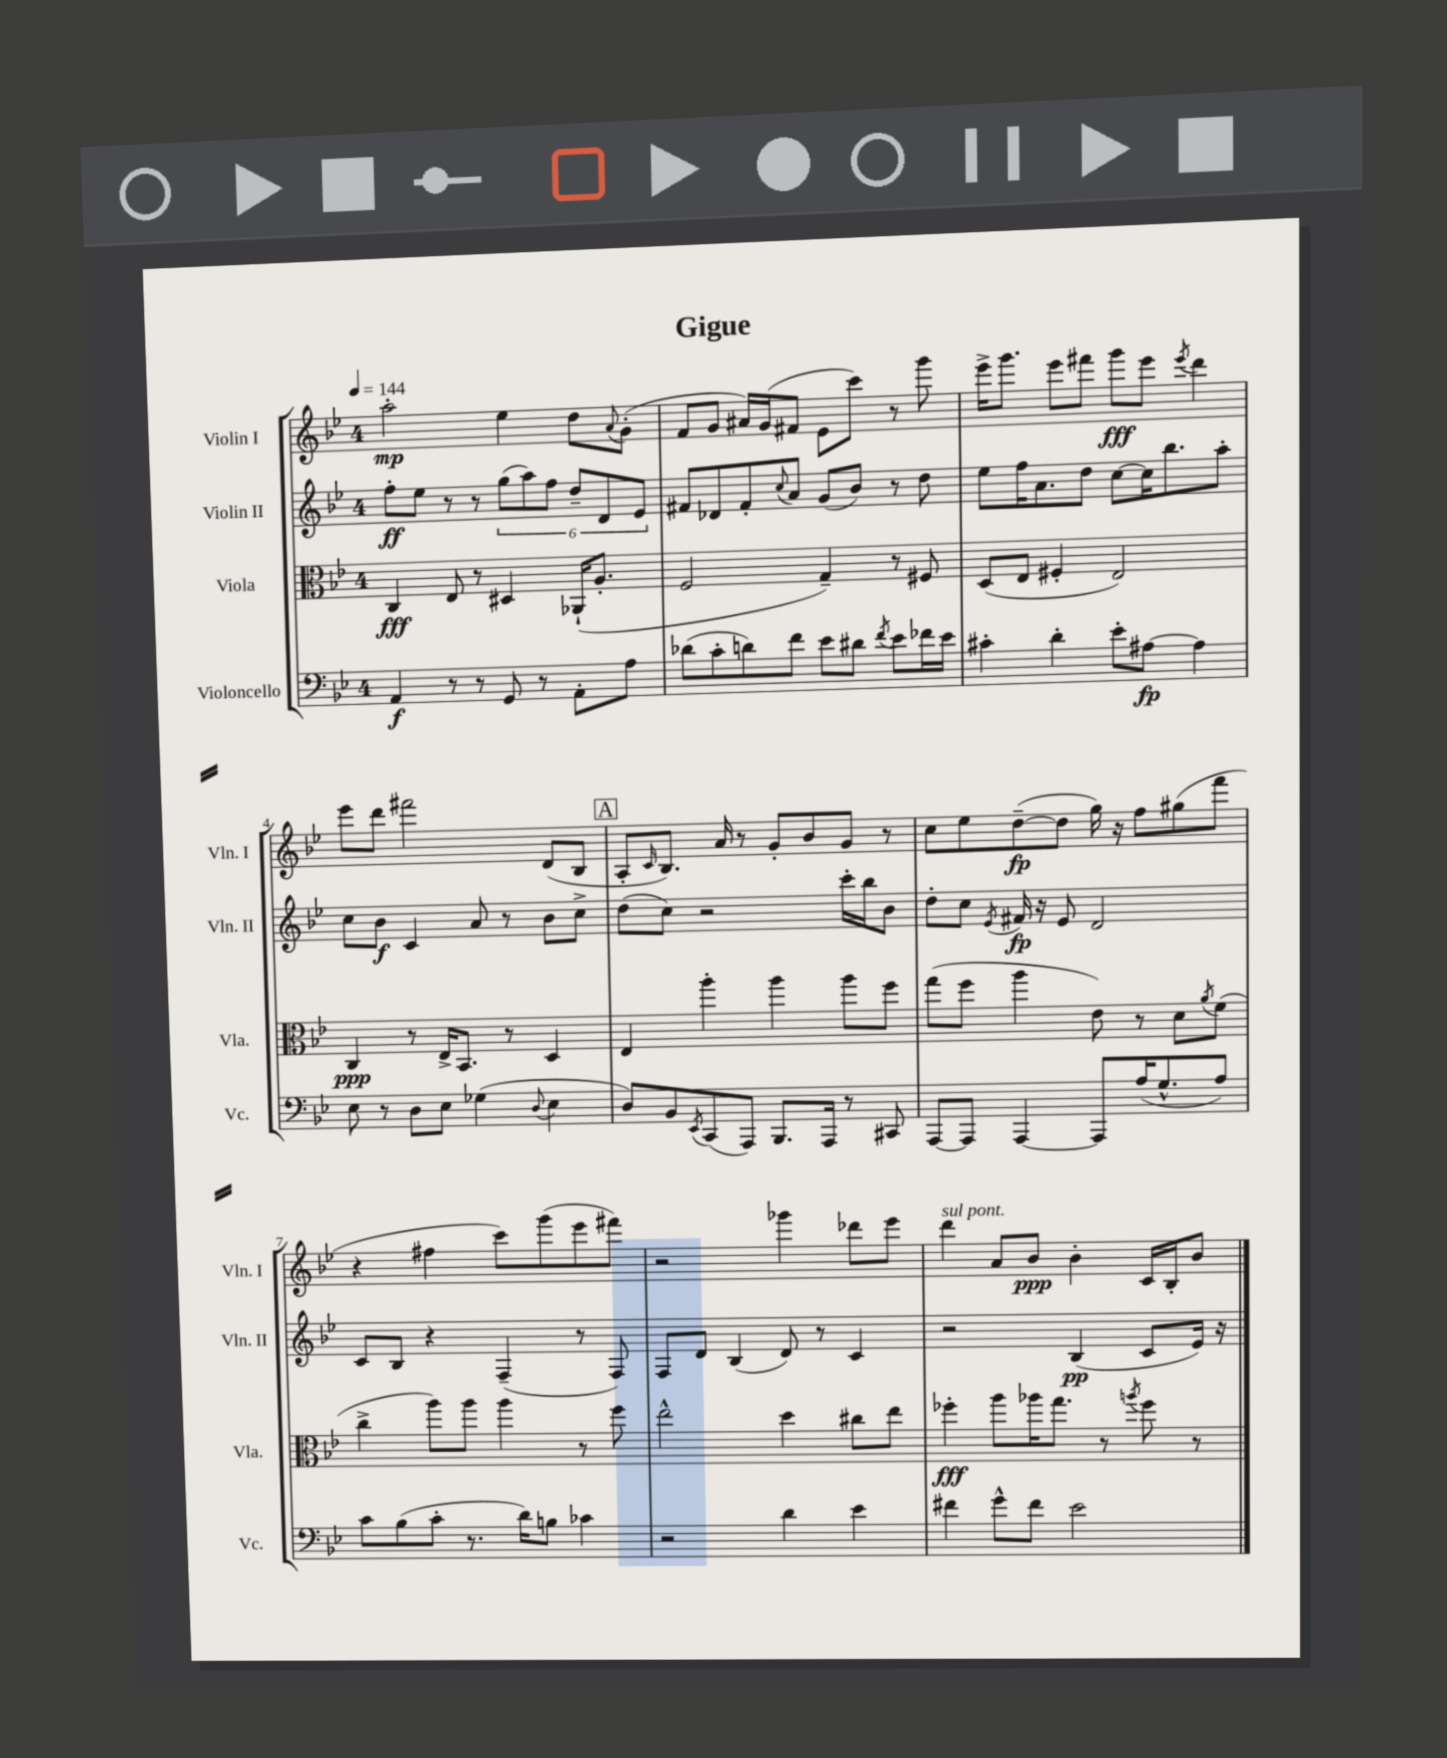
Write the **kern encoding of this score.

**kern	**kern	**kern	**kern
*staff4	*staff3	*staff2	*staff1
*clefF4	*clefC3	*clefG2	*clefG2
*k[b-e-]	*k[b-e-]	*k[b-e-]	*k[b-e-]
*M4/4	*M4/4	*M4/4	*M4/4
*MM144	*MM144	*MM144	*MM144
4AA	4C	8ff'	2aa'
.	.	8ee-	.
8r	8E-	8r	.
8r	8r	8r	.
8GG	4D#	(12gg	4ee-
.	.	12aa)	.
8r	.	.	.
.	.	12ff	.
8AA'	(16AA-`	12dd~	8dd
.	8.A'	.	.
.	.	12d	.
.	.	.	8qqa
8A	.	.	(8g'
.	.	12e-	.
=	=	=	=
(8d-	2F	8f#	8f
8c'	.	8d-	8g
8d)	.	8f#'	16a#)
.	.	.	(16g
.	.	8qqcc	.
8f	.	8a	8f#
8e-	4G~)	(8g	8e-
8d#	.	8b-)	8ccc)
8qf	.	.	.
8e-	8r	8r	8r
16f-	8F#	8dd	8ggg
16e-	.	.	.
=	=	=	=
4c#'	(8D	8ee-	16eee-^
.	.	.	8.ggg
.	8E-	16ff	.
.	.	8.a	.
4d'	4F#'	.	8eee-
.	.	8dd	8fff#
8e-'	2E-)	[8cc	8ggg
[8A#	.	16cc]	8eee-
.	.	8.bb-	.
.	.	.	8qeee-
4A#]	.	.	4ddd
.	.	8aa'	.
=	=	=	=
8E-	4C	8cc	8eee-
8r	.	8b-	8ddd
8D	8r	4c	2fff#
8E-	16E-^	.	.
.	8.BB-	.	.
(4G-	.	8a	.
.	8r	8r	.
8qqD	.	.	.
4E-	4D	8b-	(8d
.	.	8cc^	8B-
=	=	=	=
8D)	4E-	(8dd	8A'
.	.	.	16qqc
8BB-	.	8cc)	8.B-)
8qEE-	.	.	.
(8CC	4aa'	2r	.
.	.	.	16a
8AAA)	.	.	8r
8.BBB-	4aa	.	8g'
.	.	.	8b-
16AAA	.	.	.
8r	8aa	16ccc'	8g
.	.	16bb-	.
8CC#	8ff	8b-	8r
=	=	=	=
[8AAA	(8gg	8dd'	8cc
8AAA]	8ff	8cc	8ee-
.	.	8qe-	.
[4AAA	4aa	16f#	([8dd~
.	.	16r	.
.	.	8e-	8dd]
8AAA]	8e-)	2d	16gg)
.	.	.	16r
(16A	8r	.	8ff
8.G^^	.	.	.
.	8d	.	(8gg#
.	8qa	.	.
8A)	(8f	.	8fff
=	=	=	=
8c	4cc^	8c	4r
(8B-	.	8B-	.
8c'	8aa)	4r	4ff#
8.r	8aa	.	.
.	4aa	(4F~	8ccc)
16d)	.	.	.
8B	.	.	(8ggg
4c-	8r	8r	8eee-
.	8ff	8F)	8fff#)
=	=	=	=
2r	2ee-^^	8F	2r
.	.	8d	.
.	.	(4B-	.
4d	4dd	8d)	4ggg-
.	.	8r	.
4e-	8cc#	4c	8ddd-
.	8ee-	.	8eee-
=	=	=	=
4f#	4ff-'	2r	4ddd
8g^^	8aa	.	8a
8f#	16aa-	.	8b-
.	8.gg	.	.
2e-	.	(4B-	4b-'
.	8r	.	.
.	8qaa	.	.
.	8ff-	8c	16c
.	.	.	16B-'
.	8r	16e-)	8b-
.	.	16r	.
==	==	==	==
*-	*-	*-	*-
